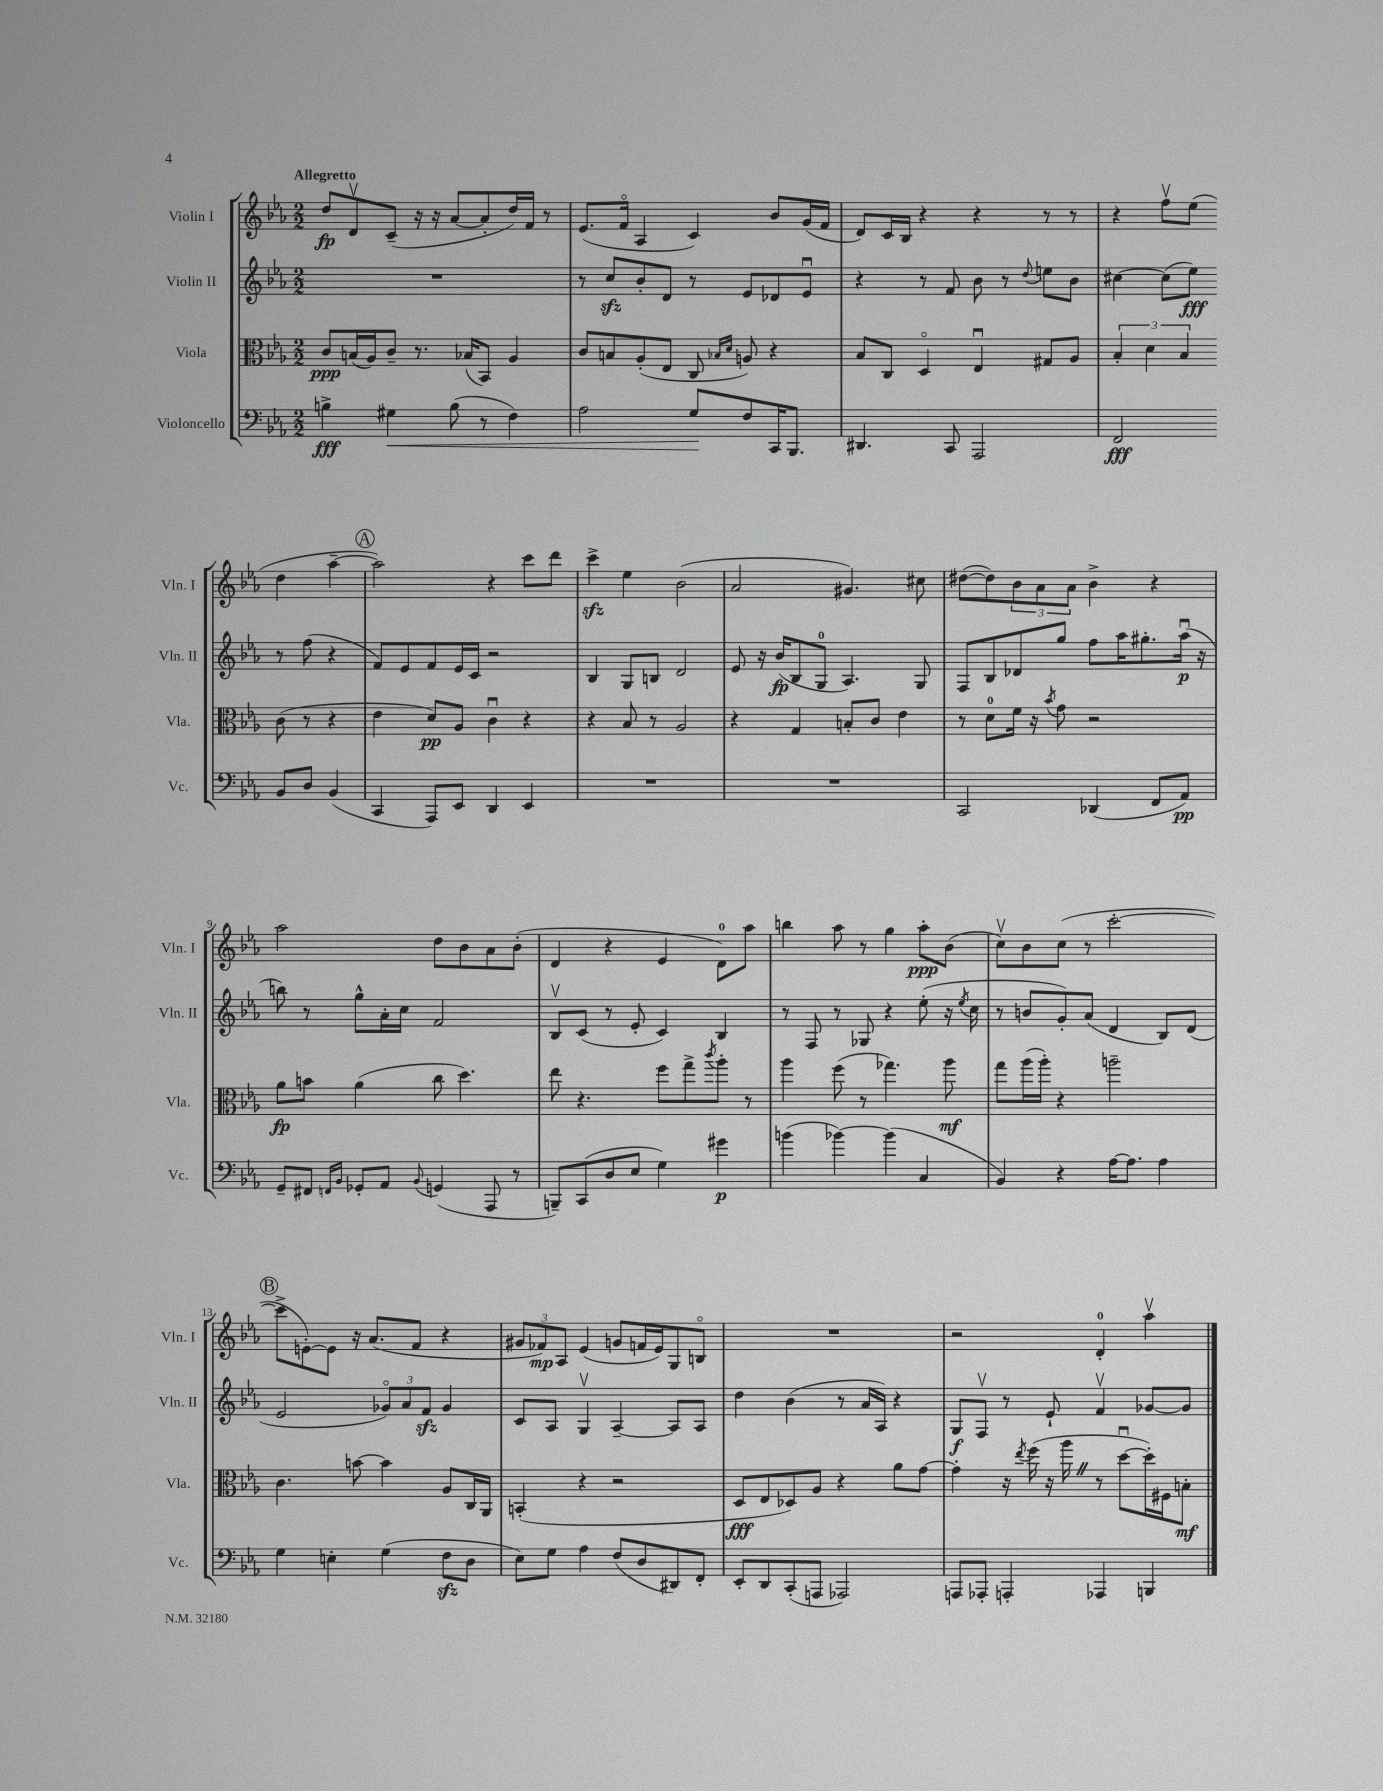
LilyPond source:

<<
\new StaffGroup <<
\new Staff = "s0" \with { instrumentName = "Violin I" shortInstrumentName = "Vln. I" } {
    \clef treble \key ees \major \numericTimeSignature \time 2/2 \tempo "Allegretto"
    d''8\fp d'8\upbow c'8--( r16 r16 aes'8~ aes'8-. d''16) f'16 r8 |
    ees'8.( f'16\flageolet aes4 c'4) bes'8 g'16( f'16 |
    d'8) c'16 bes16 r4 r4 r8 r8 |
    r4 f''8\upbow ees''8( d''4 aes''4~-- |
    \mark \markup { \circle "A" } aes''2) r4 c'''8 d'''8 |
    c'''4->\sfz ees''4 bes'2( |
    aes'2 gis'4.) cis''8 |
    dis''8~( dis''8) \tuplet 3/2 { bes'8 aes'8 aes'8 } bes'4-> r4 |
    aes''2 d''8 bes'8 aes'8 bes'8-.( |
    d'4 r4 ees'4 d'8-0) aes''8 |
    b''4 aes''8 r8 g''4 aes''8-.\ppp bes'8( |
    c''8\upbow) bes'8 c''8( r8 c'''2~-. |
    \mark \markup { \circle "B" } c'''8-> e'8~-.) e'8 r16 aes'8.( f'8 r4 |
    \tuplet 3/2 { gis'8 fes'8\mp) aes8 } ees'4( g'8 f'16 ees'16) g8 b8\flageolet |
    R1 |
    r2 d'4-0-. aes''4\upbow \bar "|." |
}
\new Staff = "s1" \with { instrumentName = "Violin II" shortInstrumentName = "Vln. II" } {
    \clef treble \key ees \major \numericTimeSignature \time 2/2
    R1 |
    r8 c''8\sfz bes'8-. d'8 r8 ees'8 des'8 ees'8\downbow |
    r4 r8 f'8 bes'8 r8 \appoggiatura { d''8 } e''8 bes'8 |
    cis''4~ cis''8( ees''8\fff) r8 f''8( r4 |
    \mark \markup { \circle "A" } f'8) ees'8 f'8 ees'16 c'16 r2 |
    bes4 g8 b8 d'2 |
    ees'8 r16 bes'16\fp( bes8 g8-0 aes4.) g8 |
    f8 bes8 des'8 g''8 f''8 aes''16 gis''8.-. aes''16\downbow\p( r16 |
    b''8) r8 g''8-^ aes'16-. c''16 f'2 |
    bes8\upbow c'8( r8 ees'8-. c'4) bes4 |
    r8 f8 r8 ges8 r4 ees''8-.( r16 \acciaccatura { ees''8 } c''16 |
    r8 b'8 g'8-.) aes'8( d'4 bes8) d'8( |
    \mark \markup { \circle "B" } ees'2 \tuplet 3/2 { ges'8\flageolet) aes'8 f'8\sfz } ges'4 |
    c'8 aes8 g4\upbow aes4~-- aes8 aes8 |
    d''4 bes'4( r8 aes'16 aes16) r4 |
    g8\f f8\upbow r8 ees'8-! f'4\upbow ges'8~ ges'8 \bar "|." |
}
\new Staff = "s2" \with { instrumentName = "Viola" shortInstrumentName = "Vla." } {
    \clef alto \key ees \major \numericTimeSignature \time 2/2
    c'8\ppp b16( aes16) c'8-- r8. bes16( bes,8) aes4 |
    c'8 b8 aes8-.( ees8 c8 \grace { bes16 d'16 } a8) r4 |
    bes8 c8 d4\flageolet ees4\downbow gis8 aes8 |
    \tuplet 3/2 { bes4-. d'4 bes4 } c'8( r8 r4 |
    \mark \markup { \circle "A" } ees'4 d'8\pp) aes8 c'4\downbow r4 |
    r4 bes8 r8 aes2 |
    r4 g4 b8-. c'8 ees'4 |
    r8 d'8-0 f'16 r16 \acciaccatura { bes'8 } g'8 r2 |
    aes'8\fp b'8 aes'4( c''8 d''4.) |
    ees''8 r4. f''8 g''8-> \acciaccatura { c'''8 } aes''8-. r8 |
    aes''4 f''8( r8 ges''4.) aes''8\mf |
    g''8 aes''16( aes''16-.) r4 a''2-- |
    \mark \markup { \circle "B" } c'4. b'8~ b'4 aes8 c16 aes,16 |
    b,4-.( r4 r2 |
    d8\fff ees8 des8) aes8 r4 aes'8 g'8~ |
    g'4-. r16 \acciaccatura { ees''8 } f''16( r16 aes''16 \once \override BreathingSign.text = \markup { \musicglyph "scripts.caesura.straight" } \breathe r8 d''8~\downbow d''16-.) fis16 b8-.\mf \bar "|." |
}
\new Staff = "s3" \with { instrumentName = "Violoncello" shortInstrumentName = "Vc." } {
    \clef bass \key ees \major \numericTimeSignature \time 2/2
    b4->\fff gis4\< b8( r8 f4) |
    aes2 g8\! f8 c,16 bes,,8. |
    dis,4. c,8 aes,,2 |
    f,2\fff bes,8 d8 bes,4( |
    \mark \markup { \circle "A" } c,4 aes,,8) ees,8 d,4 ees,4 |
    R1 |
    R1 |
    c,2 des,4( f,8 aes,8\pp) |
    g,8-- fis,8 \grace { f,16 bes,16 } ges,8-. aes,8 \appoggiatura { bes,8 } g,4( aes,,8 r8 |
    b,,8--) c,8( d8 ees8 g4) gis'4\p |
    b'4( bes'4~) bes'4( c4 |
    bes,4) r4 aes16~ aes8. aes4 |
    \mark \markup { \circle "B" } g4 e4-. g4( f8\sfz d8 |
    ees8) g8 aes4 f8( d8 dis,8) f,8-. |
    ees,8-. d,8 c,8-.( a,,8 aes,,2) |
    a,,8 aes,,8-. a,,4-. aes,,4 b,,4 \bar "|." |
}
>>
>>
